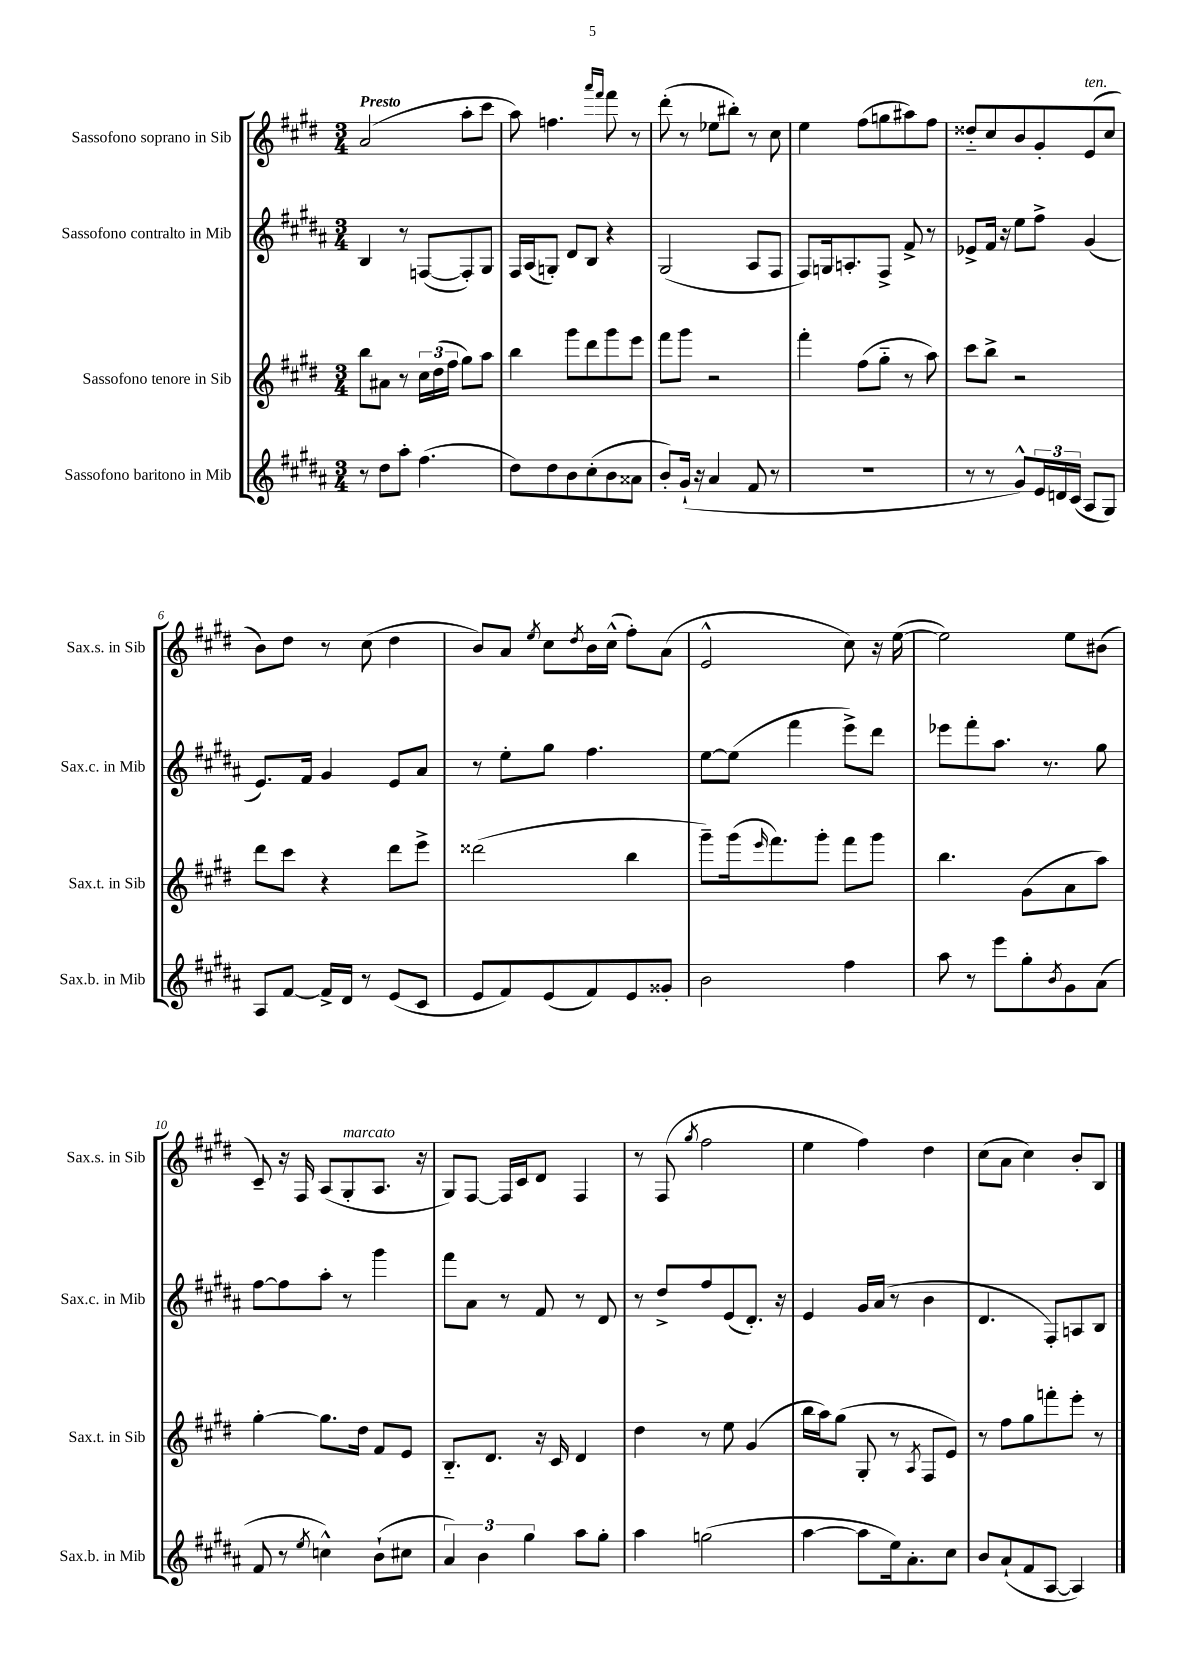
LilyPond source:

<<
\new StaffGroup <<
\new Staff = "s0" \with { instrumentName = "Sassofono soprano in Sib" shortInstrumentName = "Sax.s. in Sib" } {
    \clef treble \key e \major \numericTimeSignature \time 3/4 \tempo "Presto"
    a'2( a''8-. cis'''8 |
    a''8) f''4. \grace { a'''16 fis'''16 } fis'''8 r8 |
    dis'''8-.( r8 ees''8 bis''8-.) r8 cis''8 |
    e''4 fis''8( g''8 ais''8) fis''8 |
    disis''8-_ cis''8 b'8 gis'8-. e'8^\markup { \italic "ten." }( cis''8 |
    b'8) dis''8 r8 cis''8( dis''4 |
    b'8) a'8 \acciaccatura { e''8 } cis''8 \acciaccatura { dis''8 } b'16 cis''16-^( fis''8-.) a'8( |
    e'2-^ cis''8) r16 e''16~( |
    e''2) e''8 bis'8( |
    cis'8--) r16 fis16 a8( gis8-.^\markup { \italic "marcato" } a8. r16 |
    gis8) fis8~ fis16 cis'16 dis'8 fis4 |
    r8 fis8( \acciaccatura { gis''8 } fis''2 |
    e''4 fis''4) dis''4 |
    cis''8( a'8 cis''4) b'8-. b8 \bar "|." |
}
\new Staff = "s1" \with { instrumentName = "Sassofono contralto in Mib" shortInstrumentName = "Sax.c. in Mib" } {
    \clef treble \key b \major \numericTimeSignature \time 3/4
    b4 r8 f8~( f8-.) gis8 |
    fis16 ais16( g8-.) dis'8 b8 r4 |
    gis2( ais8 fis8 |
    fis8) g16 a8.-. fis8-> fis'8-> r8 |
    ees'8-> fis'16 r16 e''8 fis''8-> gis'4( |
    e'8.) fis'16 gis'4 e'8 ais'8 |
    r8 e''8-. gis''8 fis''4. |
    e''8~ e''8( fis'''4 e'''8->) dis'''8 |
    ees'''8 fis'''8-. ais''8. r8. gis''8 |
    fis''8~ fis''8 ais''8-. r8 gis'''4 |
    fis'''8 ais'8 r8 fis'8 r8 dis'8 |
    r8 dis''8-> fis''8 e'8( dis'8.-.) r16 |
    e'4 gis'16 ais'16( r8 b'4 |
    dis'4. fis8-.) a8 b8 \bar "|." |
}
\new Staff = "s2" \with { instrumentName = "Sassofono tenore in Sib" shortInstrumentName = "Sax.t. in Sib" } {
    \clef treble \key e \major \numericTimeSignature \time 3/4
    b''8 ais'8 r8 \tuplet 3/2 { cis''16 dis''16( fis''16 } gis''8) a''8 |
    b''4 gis'''8 dis'''8 gis'''8 e'''8 |
    fis'''8 gis'''8 r2 |
    fis'''4-. fis''8( gis''8-_ r8 a''8) |
    cis'''8 b''8-> r2 |
    dis'''8 cis'''8 r4 dis'''8 e'''8-> |
    disis'''2( b''4 |
    gis'''8--) gis'''16( \grace { e'''16 } fis'''8.) gis'''8-. fis'''8 gis'''8 |
    b''4. gis'8( a'8 a''8) |
    gis''4~-. gis''8. dis''16 fis'8 e'8 |
    b8.-_ dis'8. r16 cis'16 dis'4 |
    dis''4 r8 e''8 gis'4( |
    b''16 a''16) gis''8( gis8-. r8 \acciaccatura { a8 } fis8 e'8) |
    r8 fis''8 gis''8 f'''8-. e'''8-. r8 \bar "|." |
}
\new Staff = "s3" \with { instrumentName = "Sassofono baritono in Mib" shortInstrumentName = "Sax.b. in Mib" } {
    \clef treble \key b \major \numericTimeSignature \time 3/4
    r8 dis''8 ais''8-. fis''4.( |
    dis''8) dis''8 b'8 cis''8-.( b'8 aisis'8 |
    b'8-.) gis'16-!( r16 ais'4 fis'8 r8 |
    R2. |
    r8 r8 gis'8-^) \tuplet 3/2 { e'16 d'16 cis'16( } ais8 gis8) |
    ais8 fis'8~ fis'16-> dis'16 r8 e'8( cis'8 |
    e'8 fis'8) e'8( fis'8) e'8 gisis'8-. |
    b'2 fis''4 |
    ais''8 r8 e'''8 gis''8-. \acciaccatura { b'8 } gis'8 ais'8( |
    fis'8 r8 \acciaccatura { e''8 } c''4-^) b'8-!( cis''8 |
    \tuplet 3/2 { ais'4) b'4 gis''4 } ais''8 gis''8-. |
    ais''4 g''2( |
    ais''4~ ais''8 e''16) ais'8.-. cis''8 |
    b'8 ais'8-!( fis'8 ais8~ ais4) \bar "|." |
}
>>
>>
